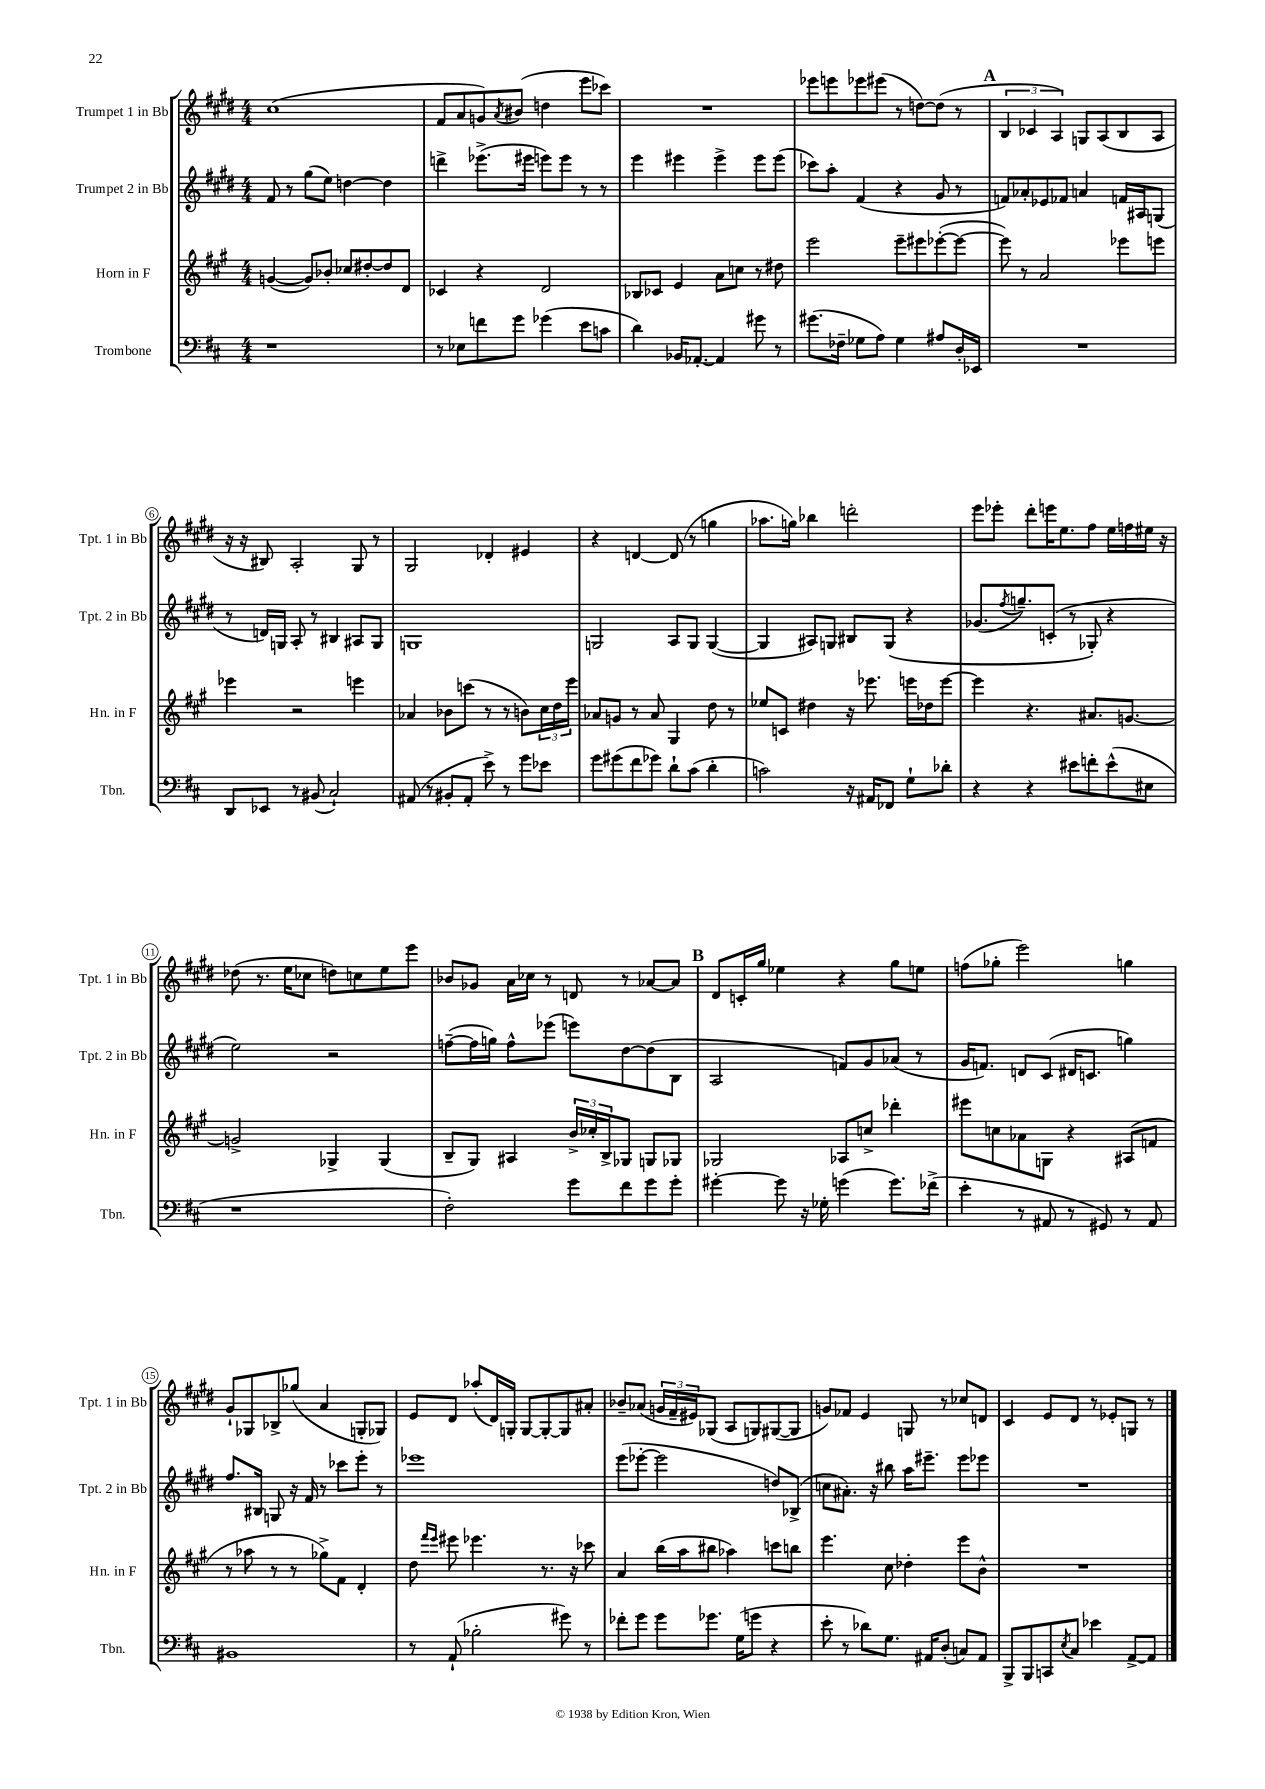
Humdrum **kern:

**kern	**kern	**kern	**kern
*part4	*part3	*part2	*part1
*staff4	*staff3	*staff2	*staff1
*I"Trombone	*I"Horn in F	*I"Trumpet 2 in Bb	*I"Trumpet 1 in Bb
*I'Tbn.	*I'Hn. in F	*I'Tpt. 2 in Bb	*I'Tpt. 1 in Bb
*clefF4	*clefG2	*clefG2	*clefG2
*k[f#c#]	*k[f#c#g#]	*k[f#c#g#d#]	*k[f#c#g#d#]
*M4/4	*M4/4	*M4/4	*M4/4
=1	=1	=1	=1
1r	([4gn/	8f#/	(1cc#
.	.	8r	.
.	8g/L])	(8gg#\L	.
.	8b-X'/J	8ee\J)	.
.	8cc-X/L	[4ddn\	.
.	[8dd#X'/	.	.
.	8dd#/]	4dd\]	.
.	8d/J	.	.
=2	=2	=2	=2
8r	4c-X/	4dddn^\	8f#/L
8E-X\L	.	.	8a/
8fn\	4r	(8.eee-X^\L	8gn/)
.	.	.	8qa/
8g\J	.	.	(8b#X/J
.	.	16eee#X\Jk	.
(4g-X\	2d/	8eeen\L)	4ddn\
.	.	8eee\J	.
8e\L	.	8r	8eee\L
8cn\J	.	8r	8ccc-X\J)
=3	=3	=3	=3
4d\)	8B-X/L	4eee\	1r
.	8c-X/J	.	.
16BB-X/KL	4e/	4eee#X\	.
[8.AA-X'/J	.	.	.
4AA-/]	8a\L	4eee#^\	.
.	8ccn\J	.	.
8g#X\	8r	8eee#\L	.
8r	8dd#X\	(8eee#\J	.
=4	=4	=4	=4
(8.g#X\L	2eee\	8ccc-X\L)	8eee-X\L
.	.	8aa'\J	8eeen\
16F-X~\Jk	.	.	.
8G-X\L	.	(4f#/	8eee-X\
8A\J)	.	.	(8eee#X\J
4G-\	8eee~\L	4r	8r
.	8eee#X\	.	[8ddn\L)
8A#X/L	([8eee-X'\	8g#/	(8dd\J]
16D'/L	8eee-\J_	8r	8r
16EE-X/JJ	.	.	.
!!LO:REH:place=s1:t=A
=5	=5	=5	=5
1r	8eee-\])	8fn/L)	6B/
.	8r	8a-X'/	.
.	.	.	6c-X/
.	2a/	8e-X/	.
.	.	.	6A/)
.	.	8f-X/J	.
.	.	4an/	8Gn/L
.	.	.	(8A/
.	8eee-X\L	16fn/LL	8B/
.	.	16A#X/J	.
.	8eeen\J	(8Gn/J	8A/J
!!LO:LB:g=z
=6	=6	=6	=6
8DD/L	4eee-X\	8r	16r
.	.	.	16r
8EE-X/J	.	16dn/LL)	8B#X/)
.	.	16Gn/JJ	.
8r	2r	8A'/	2A'/
(8BB#X/	.	8r	.
2C#`/)	.	4B#X/	.
.	4eeen\	8A#X/L	8G#/
.	.	8G/J	8r
=7	=7	=7	=7
(8AA#X/	4a-X/	1Gn	2G#/
8r	.	.	.
8BB#X'/L	8b-X\L	.	.
8AA#'/J	(8cccn\J	.	.
8e^\)	8r	.	4d-X'/
8r	8r	.	.
8g\L	8bn\L)	.	4e#X/
8e-X\J	24cc#\L	.	.
.	24dd\	.	.
.	24eee\JJ	.	.
=8	=8	=8	=8
8g\L	8a-X/L	2Gn/	4r
(8g#X\	8gn/J	.	.
8f#\	8r	.	[4dn/
8g-X\J)	8a-/	.	.
8d`\L	4G#/	8A/L	(8d/]
(8c#\J	.	8G/J	8r
4d'\	8dd\	([4G/	4ggn\
.	8r	.	.
=9	=9	=9	=9
2cn\)	8ee-X/L	4G/]	8.aa-X\L
.	8cn/J	.	.
.	.	.	16ggn\Jk)
.	4dd#X\	8A#X/L)	4bb-X\
.	.	8Gn/J	.
16r	16r	8B#X/L	2dddn'\
16AA#X/KL	8.eee-X\	.	.
8FF-X/J	.	(8G/J	.
8G`\L	16eeen\LL	4r	.
.	16dd-X\J	.	.
8d-X'\J	[8eee\J	.	.
=10	=10	=10	=10
4r	4eee\]	(8.g-X/L	8eee\L
.	.	.	8eee-X'\J
.	.	8qff#/	.
.	.	8.ggn~/)	.
4r	4.r	.	8ddd#'\L
.	.	(8cn'/J	16eeen\K
.	.	.	8.ee\
8e#X\L	.	8r	.
8fn'\	8.a#X/L	8G-X'/)	8ff#\J
(8e#^^\	.	4r	16ee\LL
.	[8.gn/J	.	16ffn\
8E#X\J	.	.	16ee#X\JJ
.	.	.	16r
!!LO:LB:g=z
=11	=11	=11	=11
1r	2gn^/]	2ee\)	(8dd-X\
.	.	.	8.r
.	.	.	16ee\KL
.	.	.	8cc-X\J
.	4G-X^/	2r	8ddn\L)
.	.	.	8ccn\
.	(4G-/	.	8ee\
.	.	.	8eee\J
=12	=12	=12	=12
2F#'\)	8B~/L	([8ffn~\L	8b-X/L
.	8G#/J)	16ff\L]	8g-X/J
.	.	16ggn\JJ)	.
.	4A#X/	8ff^^\L	16a\LL
.	.	.	16cc-X\JJ
.	.	(8eee-X\J	8r
8g\L	24b^/LL	8eeen\L)	8dn/
.	24cc-X'/	.	.
.	24B^/J	.	.
8f#\	8G-X/J	[8dd#\	8r
8g\	8Gn/L	(8dd#\]	[8a-X/L
8g'\J	8G-X/J	8B\J	8a-/J]
!!LO:REH:place=s1:t=B
=13	=13	=13	=13
[4g#X'\	2G-X/	2A/	8d#/L
.	.	.	16cn'/L
.	.	.	16gg#/JJ
8g#\]	.	.	4ee-X\
16r	.	.	.
16G-X'\	.	.	.
(4gn\	8A-X/L	8fn/L)	4r
.	8ccn^/J	8g#/	.
8.g\L)	4ddd-X'\	(8a-X/J	8gg#\L
.	.	8r	8een\J
(16f-X^\Jk	.	.	.
=14	=14	=14	=14
4e'\	8eee#X\L	16g#/KL	(8ffn\L
.	.	8.fn/J)	.
.	8ccn\	.	8gg-X'\J
8r	8a-X\	8dn/L	2eee\)
8AA#X/	8Gn\J	(8c#/J	.
8r	4r	16d#X/KL	.
.	.	8.cn/J	.
8GG#X/)	.	.	.
8r	(8A#X/L	4ggn\)	4ggn\
8AA#/	8fn/J	.	.
!!LO:LB:g=z
=15	=15	=15	=15
1BB#X	8r	8.ff#/L	8g#`/L
.	8aa-X\	.	8G-X/
.	.	16B#X/Jk	.
.	8r	8Gn/	8B-X^/
.	8r	16r	(8gg-X/J
.	.	16f#/	.
.	8gg-X^\L)	8r	4a/
.	8f#\J	8ccc-X\L	.
.	4d'/	8eee'\J	8Gn'/L
.	.	8r	8G-X/J)
=16	=16	=16	=16
8r	8dd\	1eee-X	8e/L
.	16qqfff#/LL	.	.
.	16qqeee/JJ	.	.
(8AA`/	8eee#X\	.	8d#/J
2B-X'\	4.eee-X\	.	(8aa-X'/L
.	.	.	16d#/L)
.	.	.	16Gn'/JJ
.	.	.	[8G/L
.	8.r	.	8G'/_
8g#X\)	.	.	8G/]
.	16r	.	.
8r	8ccc-X\	.	8a#X'/J
=17	=17	=17	=17
8f-X'\L	4a/	(8eee\L	8b-X~/L
8g\J	.	[8eee-X'\J	(8a-X/J
8g\L	(16bb\LL	2eee-\]	24gn/LL
.	.	.	24f#~/
.	16aa\J	.	.
.	.	.	24e#X/J)
8.g-X\J	8bb#X\J	.	(8G-X/J
.	4aa-X\)	.	8A/L
(16G\KL	.	.	.
8gn\J	.	.	8Gn/)
4r	8cccn\L	8ddn/L)	([8G#X/
.	8bbn\J	(8B-X^/J	8G#/J]
=18	=18	=18	=18
8e'\	4.eee\	8ccn\L	8gn/L)
8r	.	8.a#X'\J)	8f-X/J
8d-X\L)	.	.	4e/
.	.	16r	.
8.G\J	8cc#\	8bb#X\	.
.	4dd-X'\	16aa\KL	8Gn/
16AA#X/KL	.	8.eee#X~\J	.
(8D'/J	.	.	8r
8Cn/L)	8eee\L	8eee#\L	8cc-X/L
8AA#/J	8b^^\J	8eee-X\J	8dn/J
=19	=19	=19	=19
8BBB^/L	1r	1r	4c#/
8BBB/	.	.	.
8CCn/	.	.	8e/L
8qE/	.	.	.
8C#/J	.	.	8d#/J
4e-X\	.	.	8r
.	.	.	8e-X'/L
[8AA^/L	.	.	8Gn/J
8AA/J]	.	.	8r
==	==	==	==
*-	*-	*-	*-
